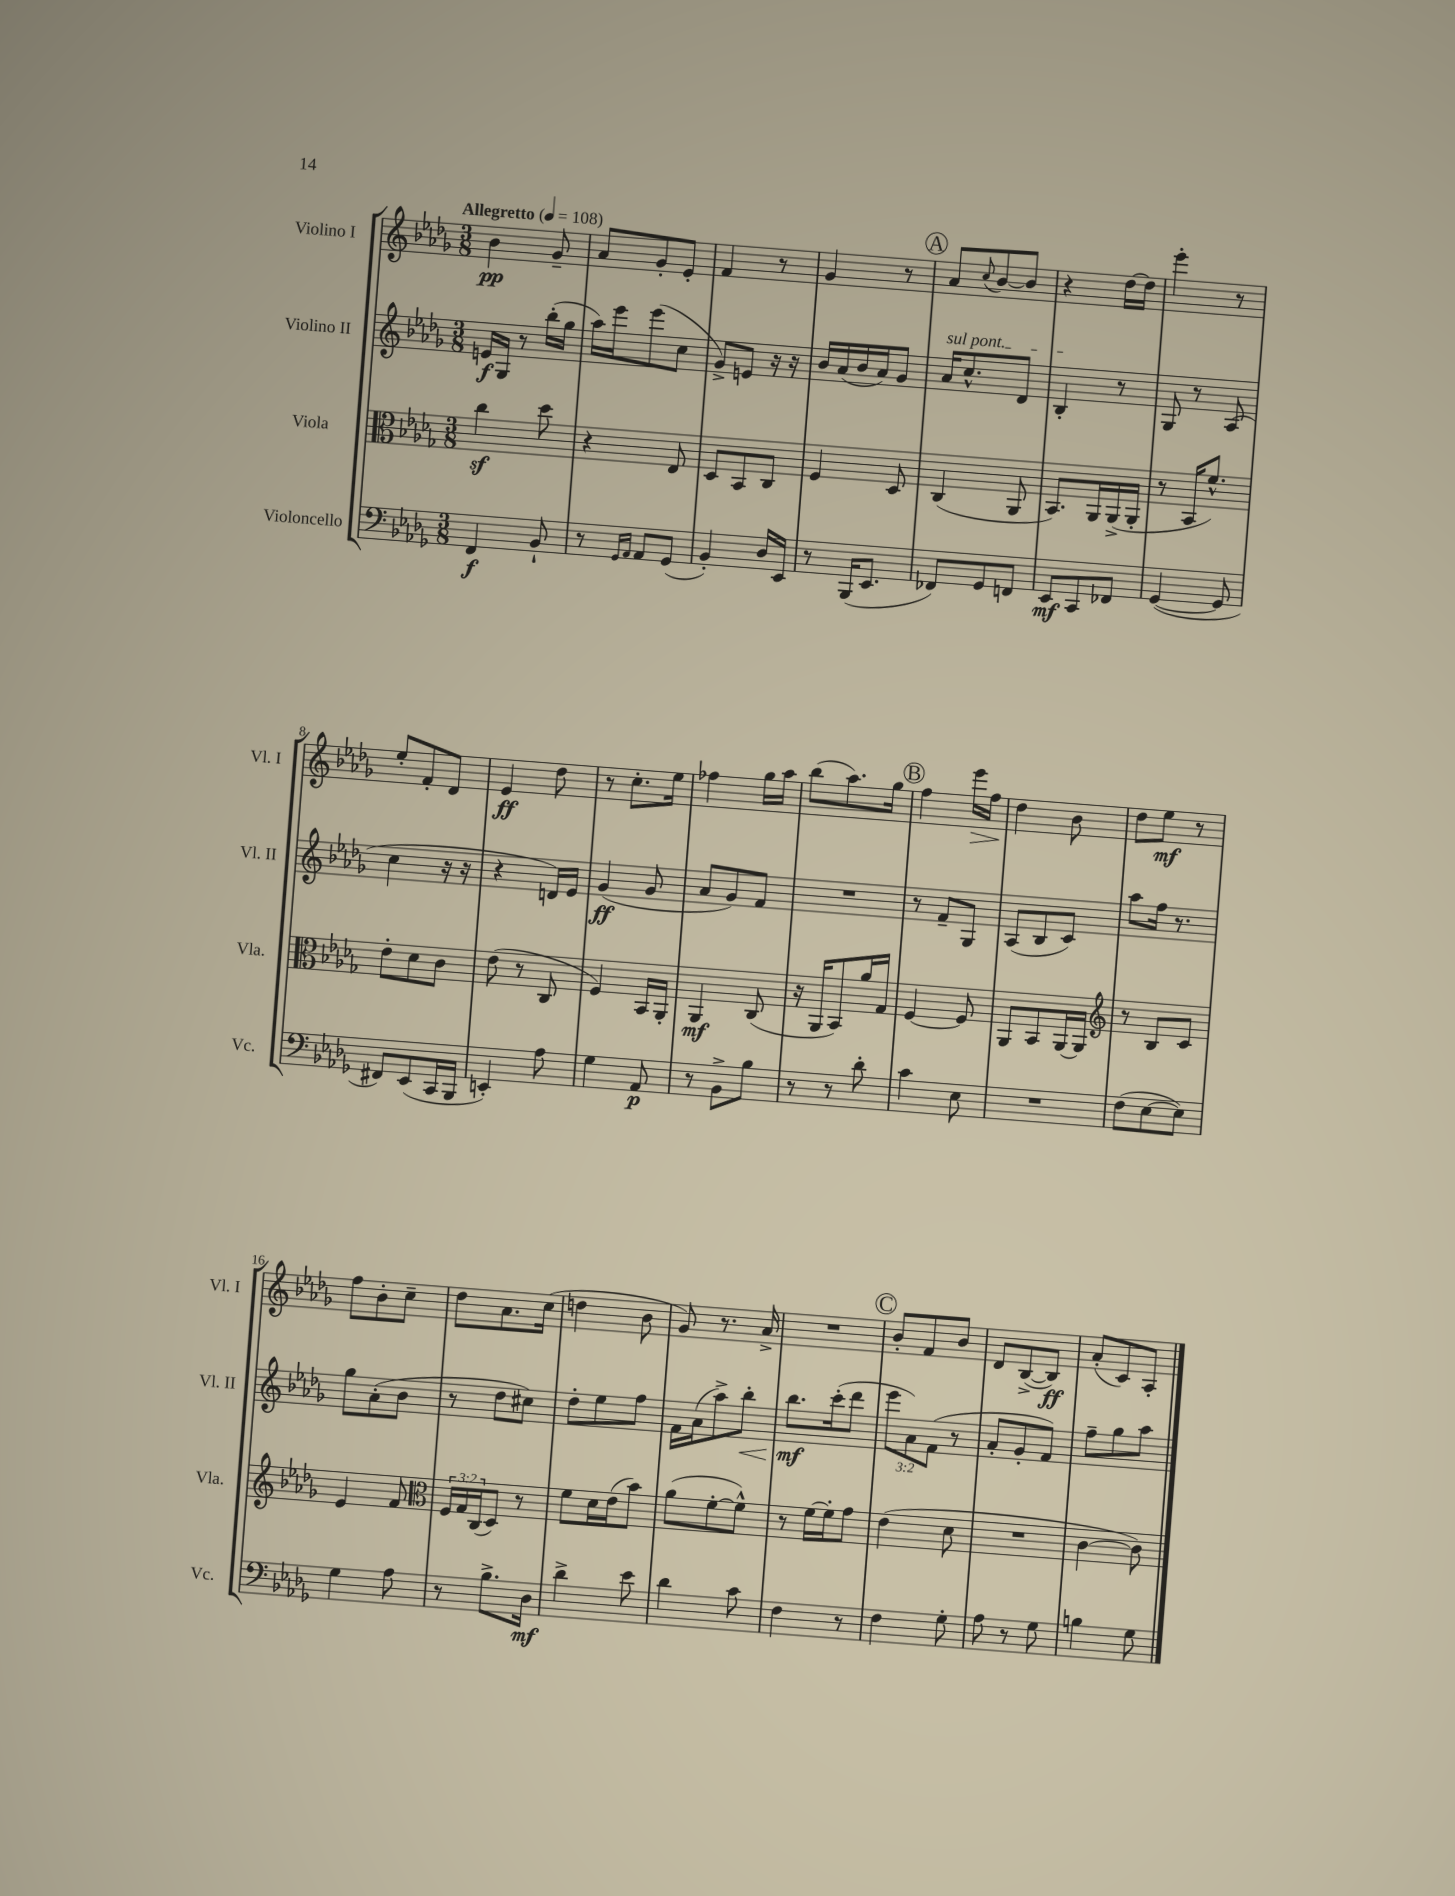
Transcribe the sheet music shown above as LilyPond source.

<<
\new StaffGroup <<
\new Staff = "s0" \with { instrumentName = "Violino I" shortInstrumentName = "Vl. I" } {
    \clef treble \key des \major \numericTimeSignature \time 3/8 \tempo "Allegretto" 4 = 108
    bes'4\pp ges'8-- |
    aes'8 ges'8-. ees'8-. |
    f'4 r8 |
    ges'4 r8 |
    \mark \markup { \circle "A" } aes'8 \appoggiatura { c''8 } bes'8~ bes'8 |
    r4 des''16~ des''16 |
    ees'''4-. r8 |
    ees''8-. f'8-. des'8 |
    ees'4\ff des''8 |
    r8 c''8.-. ees''16 |
    fes''4 ges''16 aes''16 |
    bes''8( aes''8.) ges''16 |
    \mark \markup { \circle "B" } f''4 ees'''16\> f''16 |
    des''4\! bes'8 |
    des''8 ees''8\mf r8 |
    f''8 bes'8-. c''8-- |
    des''8 aes'8. c''16( |
    d''4 bes'8 |
    ges'8) r8. aes'16-> |
    R4. |
    \mark \markup { \circle "C" } bes'8-. f'8 bes'8 |
    des'8 bes8~->( bes8\ff) |
    aes'8-.( c'8) aes8-. \bar "|." |
}
\new Staff = "s1" \with { instrumentName = "Violino II" shortInstrumentName = "Vl. II" } {
    \clef treble \key des \major \numericTimeSignature \time 3/8 \override Staff.TupletNumber.text = #tuplet-number::calc-fraction-text
    e'16\f ges16 r8 bes''16-.( ges''16 |
    aes''16) ees'''16 ees'''8( c''8 |
    ges'8->) e'8 r16 r16 |
    bes'16 aes'16( bes'16 aes'16) ges'8 |
    \mark \markup { \circle "A" } \once \override TextSpanner.bound-details.left.text = \markup { \italic "sul pont." } aes'16\startTextSpan c''8.-^ des'8 |
    bes4-.\stopTextSpan r8 |
    ges8 r8 aes8( |
    c''4 r16 r16 |
    r4 d'16) ees'16 |
    ges'4\ff( ges'8 |
    aes'8 ges'8) f'8 |
    R4. |
    \mark \markup { \circle "B" } r8 f'8-- ges8 |
    aes8( bes8 c'8) |
    aes''8 f''16 r8. |
    ges''8 aes'8-.( bes'8 |
    r8 des''8 cis''8) |
    des''8-. ees''8 f''8 |
    f'16 aes'16( aes''8->) bes''8-.\< |
    bes''8.\mf\! c'''16-.( des'''8 |
    \mark \markup { \circle "C" } \tuplet 3/2 { ees'''8 aes'8) f'8( } r8 |
    aes'8-. ges'8-. f'8) |
    f''8-- ges''8 aes''8 \bar "|." |
}
\new Staff = "s2" \with { instrumentName = "Viola" shortInstrumentName = "Vla." } {
    \clef alto \key des \major \numericTimeSignature \time 3/8 \override Staff.TupletNumber.text = #tuplet-number::calc-fraction-text
    c''4\sf des''8 |
    r4 ees8 |
    des8 bes,8 c8 |
    f4 des8 |
    \mark \markup { \circle "A" } c4( aes,8 |
    bes,8.) aes,16 aes,16->( aes,16-. |
    r8 bes,16 f'8.-^) |
    ees'8-. des'8 c'8 |
    ees'8( r8 c8 |
    f4) bes,16 aes,16-. |
    aes,4\mf c8( |
    r16 aes,16 bes,8) aes'16 ges16 |
    \mark \markup { \circle "B" } f4~ f8 |
    aes,8 bes,8 aes,16~ aes,16 |
    \clef treble r8 bes8 c'8 |
    ees'4 f'8 |
    \clef alto \tuplet 3/2 { f16 ges16 c16( } des8) r8 |
    f'8 des'16 ees'16( bes'8) |
    aes'8( f'8~-. f'8-^) |
    r8 f'16~ f'16-. ges'8 |
    \mark \markup { \circle "C" } ees'4( des'8 |
    R4. |
    c'4~ c'8) \bar "|." |
}
\new Staff = "s3" \with { instrumentName = "Violoncello" shortInstrumentName = "Vc." } {
    \clef bass \key des \major \numericTimeSignature \time 3/8
    f,4\f bes,8-! |
    r8 \grace { ges,16 aes,16 } aes,8 ges,8( |
    bes,4-.) des16 ees,16 |
    r8 bes,,16( ees,8. |
    \mark \markup { \circle "A" } fes,8) ges,8 f,8 |
    ees,8\mf c,8 fes,8 |
    ges,4~( ges,8 |
    fis,8) ees,8( c,16 bes,,16 |
    e,4-.) aes8 |
    ges4 aes,8\p |
    r8 bes,8-> bes8 |
    r8 r8 des'8-. |
    \mark \markup { \circle "B" } c'4 ees8 |
    R4. |
    f8( ees8~ ees8) |
    ges4 aes8 |
    r8 bes8.-> des16\mf |
    des'4-> ees'8 |
    des'4 c'8 |
    f4 r8 |
    \mark \markup { \circle "C" } f4 ges8-. |
    aes8 r8 ges8 |
    b4 ges8 \bar "|." |
}
>>
>>
